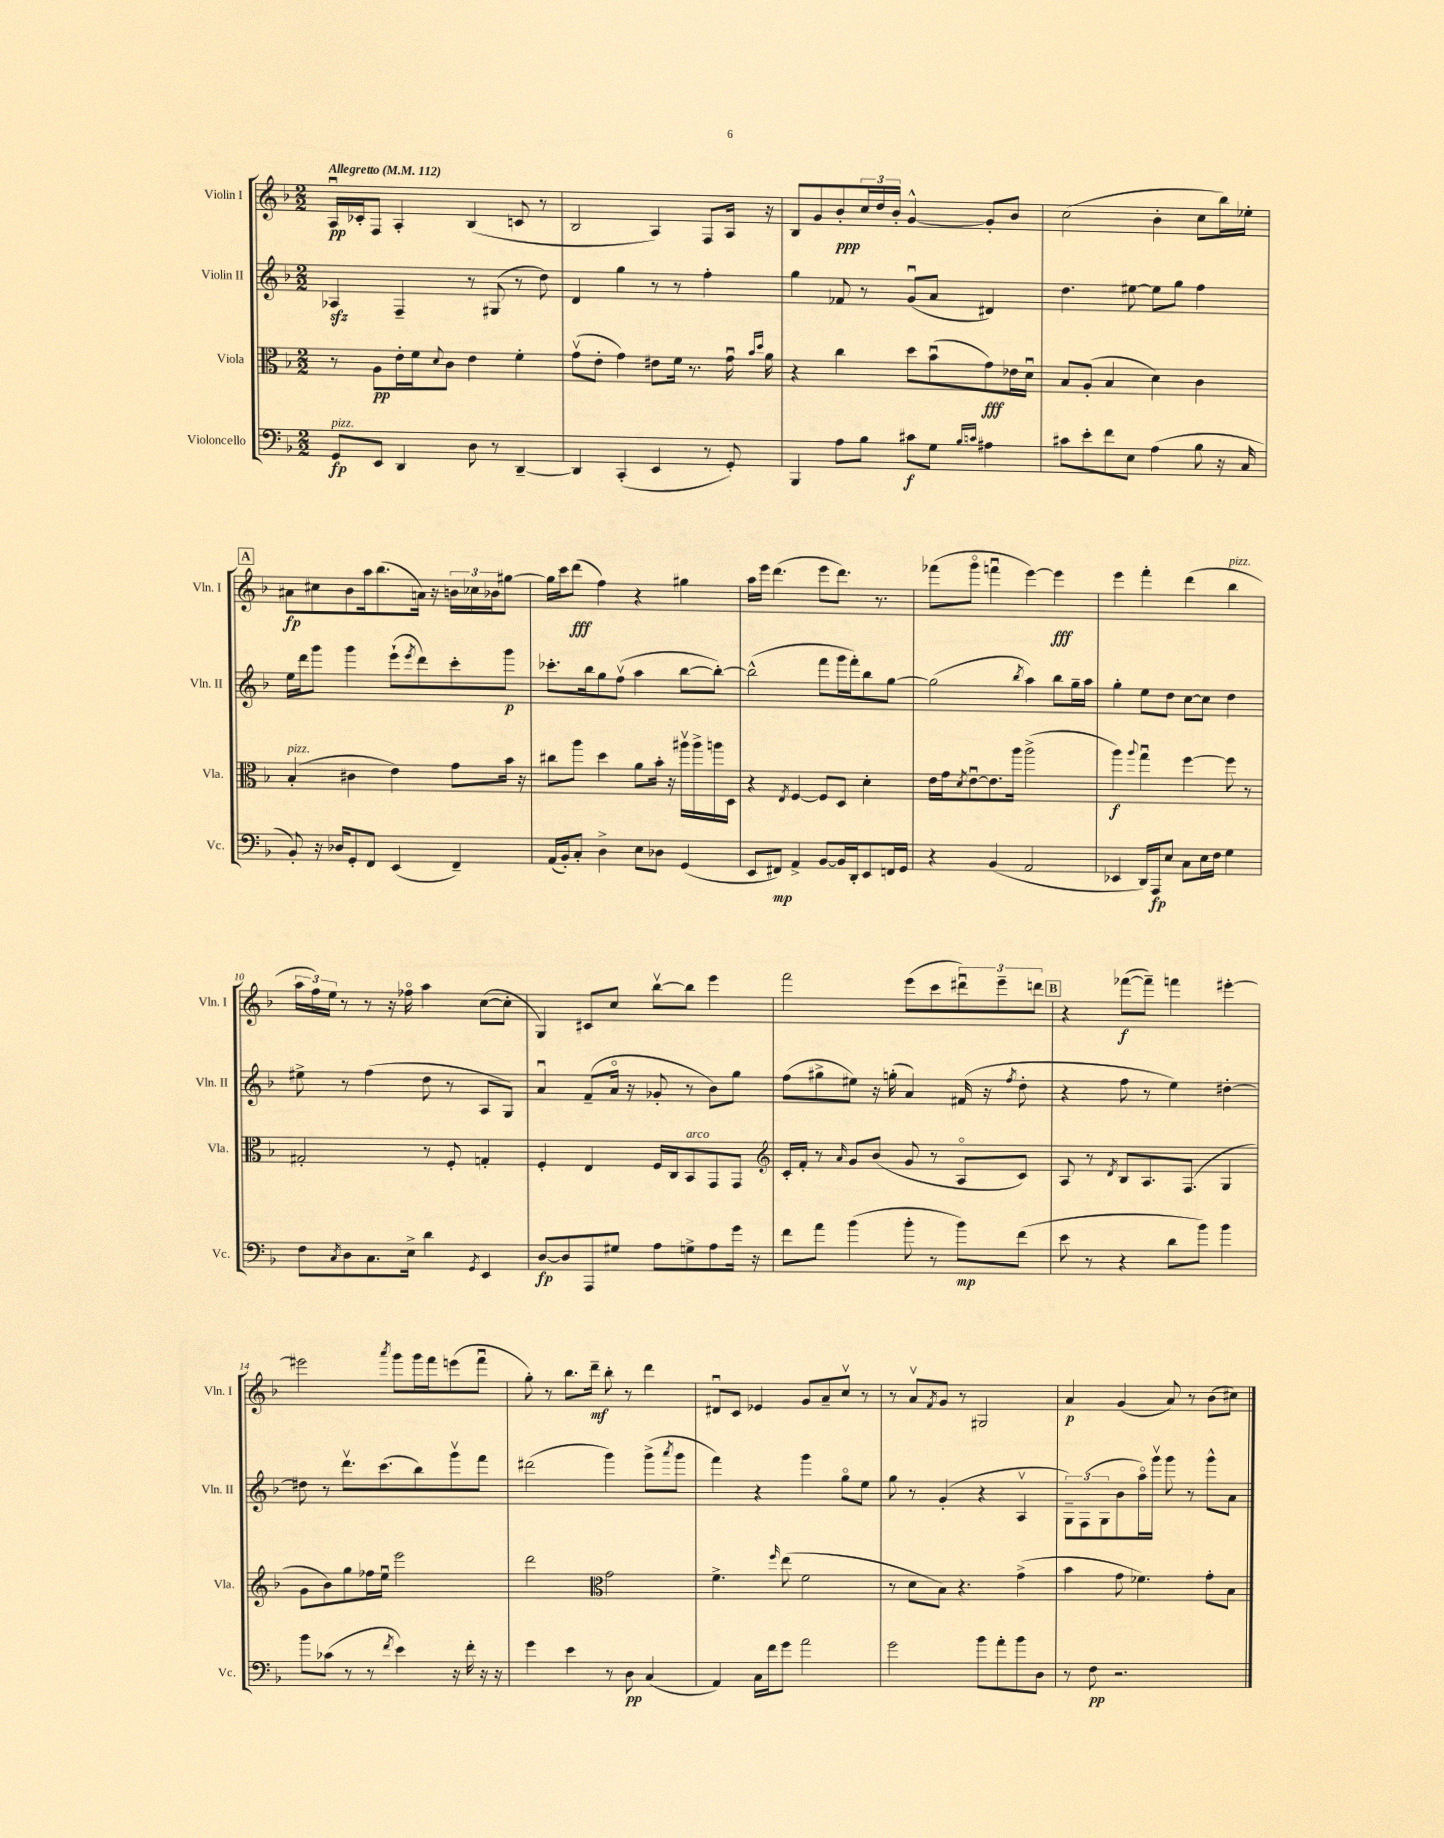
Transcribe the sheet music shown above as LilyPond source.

<<
\new StaffGroup <<
\new Staff = "s0" \with { instrumentName = "Violin I" shortInstrumentName = "Vln. I" } {
    \clef treble \key f \major \numericTimeSignature \time 2/2 \tempo "Allegretto" 4 = 112
    a16\downbow\pp ces'16-. f8 a4-. bes4( c'8 r8 |
    bes2 a4) f8 a16 r16 |
    bes8 g'8 bes'8-.\ppp \tuplet 3/2 { c''16 d''16 bes'16-. } g'4~-^ g'8-. bes'8 |
    c''2( bes'4-. c''8 bes''16) ees''16-. |
    \mark \markup { \box "A" } ais'8\fp cis''8 bes'8 a''16 bes''8.( a'16) r16 \tuplet 3/2 { b'16 ces''16 bes'16 } gis''8~ |
    gis''16 c'''16 d'''8\fff( f''4) r4 gis''4 |
    a''16 e'''16 d'''4.( e'''8 d'''8.) r8. |
    fes'''8( g'''8\flageolet f'''4\downbow e'''4~) e'''4\fff |
    e'''4 f'''4-. d'''4( bes''4^\markup { \italic "pizz." } |
    \tuplet 3/2 { a''16 f''16) e''16 } r8 r8 r16 fes''16\flageolet a''4 c''8~( c''8-. |
    g4) cis'8 c''8 bes''8~\upbow bes''8 e'''4 |
    f'''2 e'''8( c'''8 \tuplet 3/2 { dis'''8\downbow) e'''8-- d'''8 } |
    \mark \markup { \box "B" } r4 fes'''8~\f( fes'''8--) f'''4 eis'''4~-. |
    eis'''2 \acciaccatura { a'''8 } g'''8 g'''16 f'''16 e'''8( f'''8\downbow |
    g''8-.) r8 bes''8. d'''16--\mf bes''8-. r8 d'''4 |
    dis'8\downbow c'8 ees'4 g'8 a'8-- c''8\upbow r8 |
    r8 a'8\upbow \acciaccatura { f'8 } g'8 r8 gis2 |
    a'4\p g'4( a'8) r8 bes'8( cis''8) \bar "|." |
}
\new Staff = "s1" \with { instrumentName = "Violin II" shortInstrumentName = "Vln. II" } {
    \clef treble \key f \major \numericTimeSignature \time 2/2
    aes4\sfz f4-- r8 gis8( r8 d''8) |
    d'4 g''4 r8 r8 f''4-. |
    g''4 fes'8 r8 g'8\downbow( a'8 dis'4) |
    d''4. eis''8~ eis''8 g''8 f''4 |
    \mark \markup { \box "A" } e''16 d'''16 g'''8 g'''4 e'''8-!( \acciaccatura { e'''8 } d'''8) c'''8-. g'''8\p |
    ces'''8.-. bes''16 g''8 f''8\upbow( a''4 bes''8~ bes''8~-.) |
    bes''2-^( f'''8 g'''16 f'''16-.) bes''8 g''8~ |
    g''2( \acciaccatura { bes''8 } a''4) bes''8 g''16-- a''16 |
    g''4-. e''8 d''8 c''8~ c''8 d''4 |
    eis''8-> r8 f''4( d''8 r8 a8 g8) |
    a'4\downbow f'8--( a'16\flageolet r16 ges'8-. r8 bes'8) g''8 |
    f''8( gis''8-> eis''8) r16 g''16-.( a'4) fis'16( r16 \acciaccatura { f''8 } d''8-. |
    \mark \markup { \box "B" } r4 f''8 r8 e''4) dis''4~-. |
    dis''8 r8 d'''8.\upbow c'''8.( bes''8) g'''8\upbow f'''8 |
    dis'''2( g'''4) g'''8->( \acciaccatura { a'''8 } g'''8 |
    f'''4) r4 g'''4 g''8\flageolet e''8 |
    g''8 r8 g'4-.( r4 a4\upbow |
    \tuplet 3/2 { g8--) f8( g8 } bes'8 a''16\flageolet) g'''16\upbow g'''8 r8 g'''8-^ a'8 \bar "|." |
}
\new Staff = "s2" \with { instrumentName = "Viola" shortInstrumentName = "Vla." } {
    \clef alto \key f \major \numericTimeSignature \time 2/2
    r8 a8\pp e'16-. f'16 \appoggiatura { d'8 } c'8 e'4 f'4-. |
    g'8\upbow( e'8-. g'4) eis'8 f'16 r8. g'16\downbow \grace { bes'16 d''16 } a'16 |
    r4 c''4 d''8 bes'8\downbow( g'8\fff) ees'16 d'16\downbow |
    bes8 a8-.( bes4 d'4) c'4 |
    \mark \markup { \box "A" } bes4-.^\markup { \italic "pizz." }( cis'4 e'4) g'8 bes'16 r16 |
    cis''8 a''8 d''4 a'8 bes'16-. r16 ais''16\upbow ais''16-> a''16 d16 |
    r4 \acciaccatura { e8 } f4~ f8 d8 d'4-. |
    e'16 g'16 \acciaccatura { d'8 } e'8~\downbow e'8. a''16 a''2->( |
    a''4\f) \appoggiatura { a''8 } g''4\downbow f''4~ f''8 r8 |
    gis2-. r8 f8-. g4-. |
    f4-. e4 f16 c16 bes,8^\markup { \italic "arco" } g,8 g,8 |
    \clef treble c'16-. f'16-. r8 \grace { a'16 } g'8 bes'8( g'8 r8 a8\flageolet c'8) |
    \mark \markup { \box "B" } a8 r8 \acciaccatura { d'8 } bes8 a8. f8.( g4 |
    g'8 bes'8) g''8 fes''16 e''16\downbow e'''2 |
    d'''2 \clef alto g'2 |
    f'4.-> \grace { f''16 } e''8( f'2 |
    r8 d'8 bes8) r4. g'4->( |
    bes'4 g'8 fes'4.) g'8-. bes8 \bar "|." |
}
\new Staff = "s3" \with { instrumentName = "Violoncello" shortInstrumentName = "Vc." } {
    \clef bass \key f \major \numericTimeSignature \time 2/2
    g,8\fp^\markup { \italic "pizz." } e,8 d,4 d8 r8 d,4~-- |
    d,4 c,4-.( e,4 r8 g,8-.) |
    bes,,4 a8 bes8 cis'8\f g8 \grace { bes16 c'16 } ais4 |
    cis'8 e'8-. f'8 e8 a4( bes8 r16 c16 |
    \mark \markup { \box "A" } bes,8-.) r16 des16 g,8-. f,8 e,4( f,4--) |
    a,16( bes,16-.) c8-. d4-> e8 des8 g,4( |
    e,8 fis,8\mp) a,4-> bes,8~ bes,16 d,16-. e,8 f,16 g,16 |
    r4 bes,4( a,2 |
    ees,4 d,16) a,,16\fp e8 c8 e16 f16 g4 |
    f8 \acciaccatura { c8 } d8 c8. e16-> d'4 \acciaccatura { g,8 } e,4 |
    d8~\fp d8 a,,8 gis8 a8 g8-> a8 g'16 r16 |
    f'8 a'8 bes'4( bes'8-. r8 bes'8\mp) f'8( |
    \mark \markup { \box "B" } e'8 r8 r4 d'8 bes'8) bes'4 |
    bes'8 ces'8( r8 r8 \acciaccatura { f'8 } e'4) r16 f'16-. r16 r16 |
    g'4 e'4 r8 d8\pp c4( |
    a,4) c16 f'16 g'8 a'2 |
    g'2 bes'8 a'8-. bes'8 d8 |
    r8 f8\pp r2. \bar "|." |
}
>>
>>
